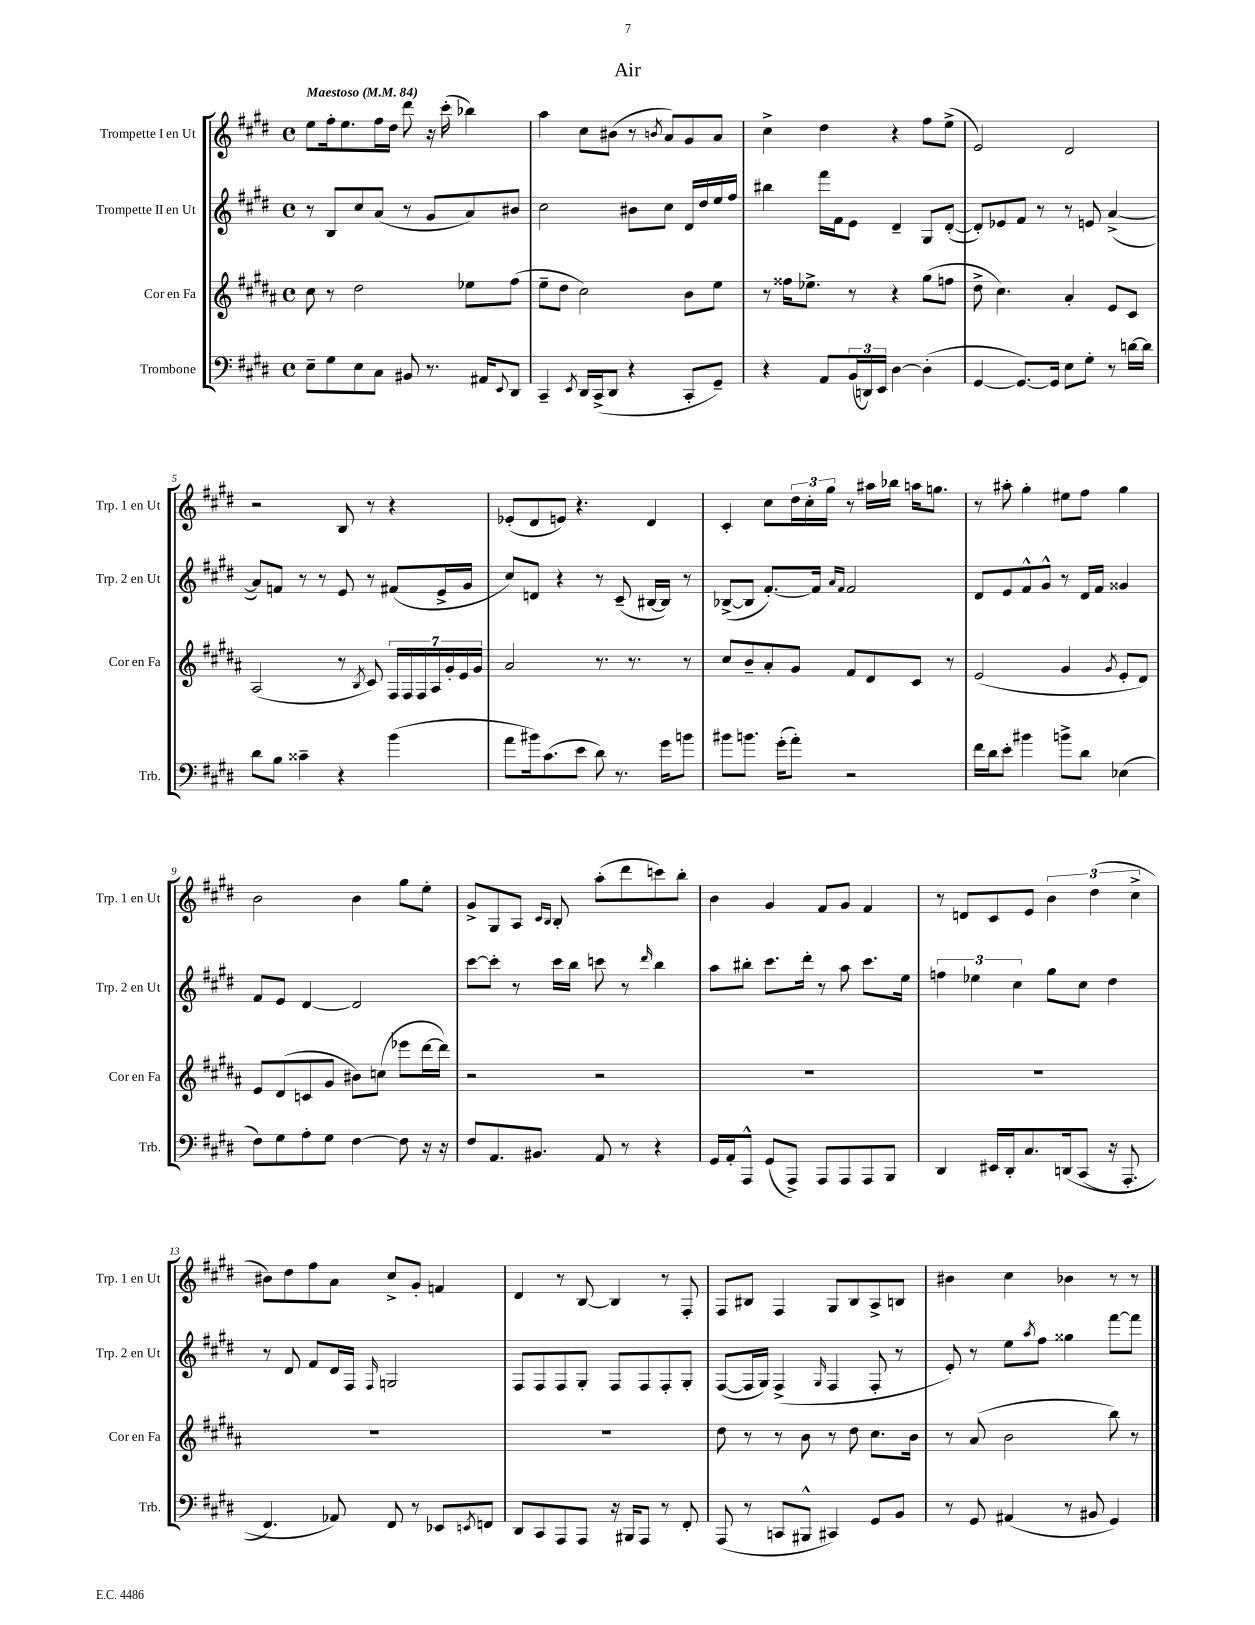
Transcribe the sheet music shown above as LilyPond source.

\header { title = "Air" }
<<
\new StaffGroup <<
\new Staff = "s0" \with { instrumentName = "Trompette I en Ut" shortInstrumentName = "Trp. 1 en Ut" } {
    \clef treble \key e \major \defaultTimeSignature \time 4/4 \tempo "Maestoso" 4 = 84
    e''8 fis''16-. e''8. fis''16 dis''16 dis'''8 r16 cis'''16-.( bes''4) |
    a''4 cis''8 bis'8( r8 \acciaccatura { b'8 } a'8) gis'8 a'8 |
    cis''4-> dis''4 r4 fis''8 e''8->( |
    e'2) dis'2 |
    r2 b8 r8 r4 |
    ees'8-.( dis'8 e'8) r4. dis'4 |
    cis'4-. cis''8 \tuplet 3/2 { dis''16 cis''16-. gis''16 } r8 ais''16 bes''16 a''16 g''8. |
    r8 ais''8-. gis''4-. eis''8 fis''8 gis''4 |
    b'2 b'4 gis''8 e''8-. |
    gis'8-> gis8 a8 \grace { cis'16 b16 } b8-. a''8-.( dis'''8 c'''8) b''8-. |
    b'4 gis'4 fis'8 gis'8 fis'4 |
    r8 d'8 cis'8 e'8 \tuplet 3/2 { b'4 dis''4( cis''4-> } |
    bis'8) dis''8 fis''8 a'8 cis''8-> gis'8-. f'4 |
    dis'4 r8 b8~ b4 r8 fis8-. |
    fis8 bis8 fis4 gis8 bis8 a8-> b8 |
    bis'4 cis''4 bes'4 r8 r8 \bar "|." |
}
\new Staff = "s1" \with { instrumentName = "Trompette II en Ut" shortInstrumentName = "Trp. 2 en Ut" } {
    \clef treble \key e \major \defaultTimeSignature \time 4/4
    r8 b8 cis''8 a'8( r8 gis'8 a'8) bis'8 |
    cis''2 bis'8 cis''8 dis'16 dis''16 e''16 fis''16 |
    bis''4 fis'''16 fis'16 e'8 dis'4-- gis8 dis'8~-.( |
    dis'8-.) ees'8 fis'8 r8 r8 e'8 a'4~->( |
    a'8) f'8 r8 r8 e'8 r8 fis'8( e'16-> gis'16 |
    cis''8) d'8 r4 r8 cis'8--( bis16~ bis16) r8 |
    bes8~->( bes8 fis'8.~-.) fis'16 \grace { a'16 fis'16 } fis'2 |
    dis'8 e'8 fis'8-^ gis'8-^ r8 dis'16 fis'16 gisis'4 |
    fis'8 e'8 dis'4~ dis'2 |
    cis'''8~ cis'''8-. r8 cis'''16 b''16 c'''8 r8 \grace { dis'''16 } b''4 |
    a''8 bis''8-. cis'''8. dis'''16-. r8 a''8 cis'''8. e''16 |
    \tuplet 3/2 { f''4 ees''4 cis''4 } gis''8 cis''8 dis''4 |
    r8 dis'8 fis'8 dis'16 fis16 \grace { fis16 } g2 |
    fis8 fis8 fis8 gis8-. fis8 fis8 fis8-. gis8-. |
    fis8~( fis16 gis16) fis4->( \grace { gis16 } fis4 fis8-. r8 |
    e'8-.) r8 e''8 \acciaccatura { a''8 } fis''8 gisis''4 fis'''8~ fis'''8 \bar "|." |
}
\new Staff = "s2" \with { instrumentName = "Cor en Fa" shortInstrumentName = "Cor en Fa" } {
    \clef treble \key b \major \defaultTimeSignature \time 4/4
    cis''8 r8 dis''2 ees''8 fis''8( |
    e''8-- dis''8 cis''2) b'8 e''8 |
    r8 fisis''16 ees''8.-> r8 r4 gis''8( f''8 |
    dis''8-> cis''4.) ais'4-. e'8 cis'8 |
    ais2( r8 \acciaccatura { b8 } cis'8) \tuplet 7/4 { fis16 fis16 fis16 ais16 gis'16-. e'16 gis'16 } |
    ais'2 r8. r8. r8 |
    cis''8 b'8-- ais'8-. gis'8 fis'8 dis'8 cis'8 r8 |
    e'2( gis'4 \acciaccatura { gis'8 } e'8-. dis'8) |
    e'8 dis'8( c'8 gis'8 bis'8) c''8( ees'''8 dis'''16~ dis'''16) |
    r2 r2 |
    R1 |
    R1 |
    R1 |
    R1 |
    dis''8 r8 r8 b'8 r8 dis''8 cis''8. b'16 |
    r8 ais'8( b'2 b''8) r8 \bar "|." |
}
\new Staff = "s3" \with { instrumentName = "Trombone" shortInstrumentName = "Trb." } {
    \clef bass \key e \major \defaultTimeSignature \time 4/4
    e8-- gis8 e8 cis8 bis,8 r8. ais,16 \appoggiatura { e,8 } dis,8 |
    cis,4-- \acciaccatura { e,8 } dis,16 cis,16->( dis,8 r4 cis,8-. gis,8--) |
    r4 a,8 \tuplet 3/2 { b,16( d,16) e,16 } dis4~ dis4-.( |
    gis,4~ gis,8.~) gis,16 e8 gis8-. r8 d'16~ d'16 |
    dis'8 b8 cisis'4-- r4 b'4( |
    a'8 bis'16) cis'8.( e'8 dis'8) r8. gis'16 b'8 |
    bis'8 b'8. gis'16-.( a'8-.) r2 |
    fis'16 dis'16 e'8-. bis'4 b'8-> dis'8 ees4( |
    fis8) gis8 a8-. gis8 fis4~ fis8 r16 r16 |
    fis8 a,8. bis,8. a,8 r8 r4 |
    gis,16 a,16-. a,,8-^ gis,8( a,,8->) a,,8 a,,8 a,,8 b,,8 |
    dis,4 eis,16 dis,16-. cis8. d,16\( cis,8( r16 a,,8.-. |
    fis,4.) aes,8\) fis,8 r8 ees,8 \acciaccatura { e,8 } f,8 |
    dis,8 cis,8 a,,8 a,,8 r16 bis,,16 a,,8 r8 fis,8-. |
    a,,8( r8 c,8 bis,,8-^ cis,4) gis,8 b,8 |
    r8 gis,8 ais,4( r8 bis,8 gis,4) \bar "|." |
}
>>
>>
